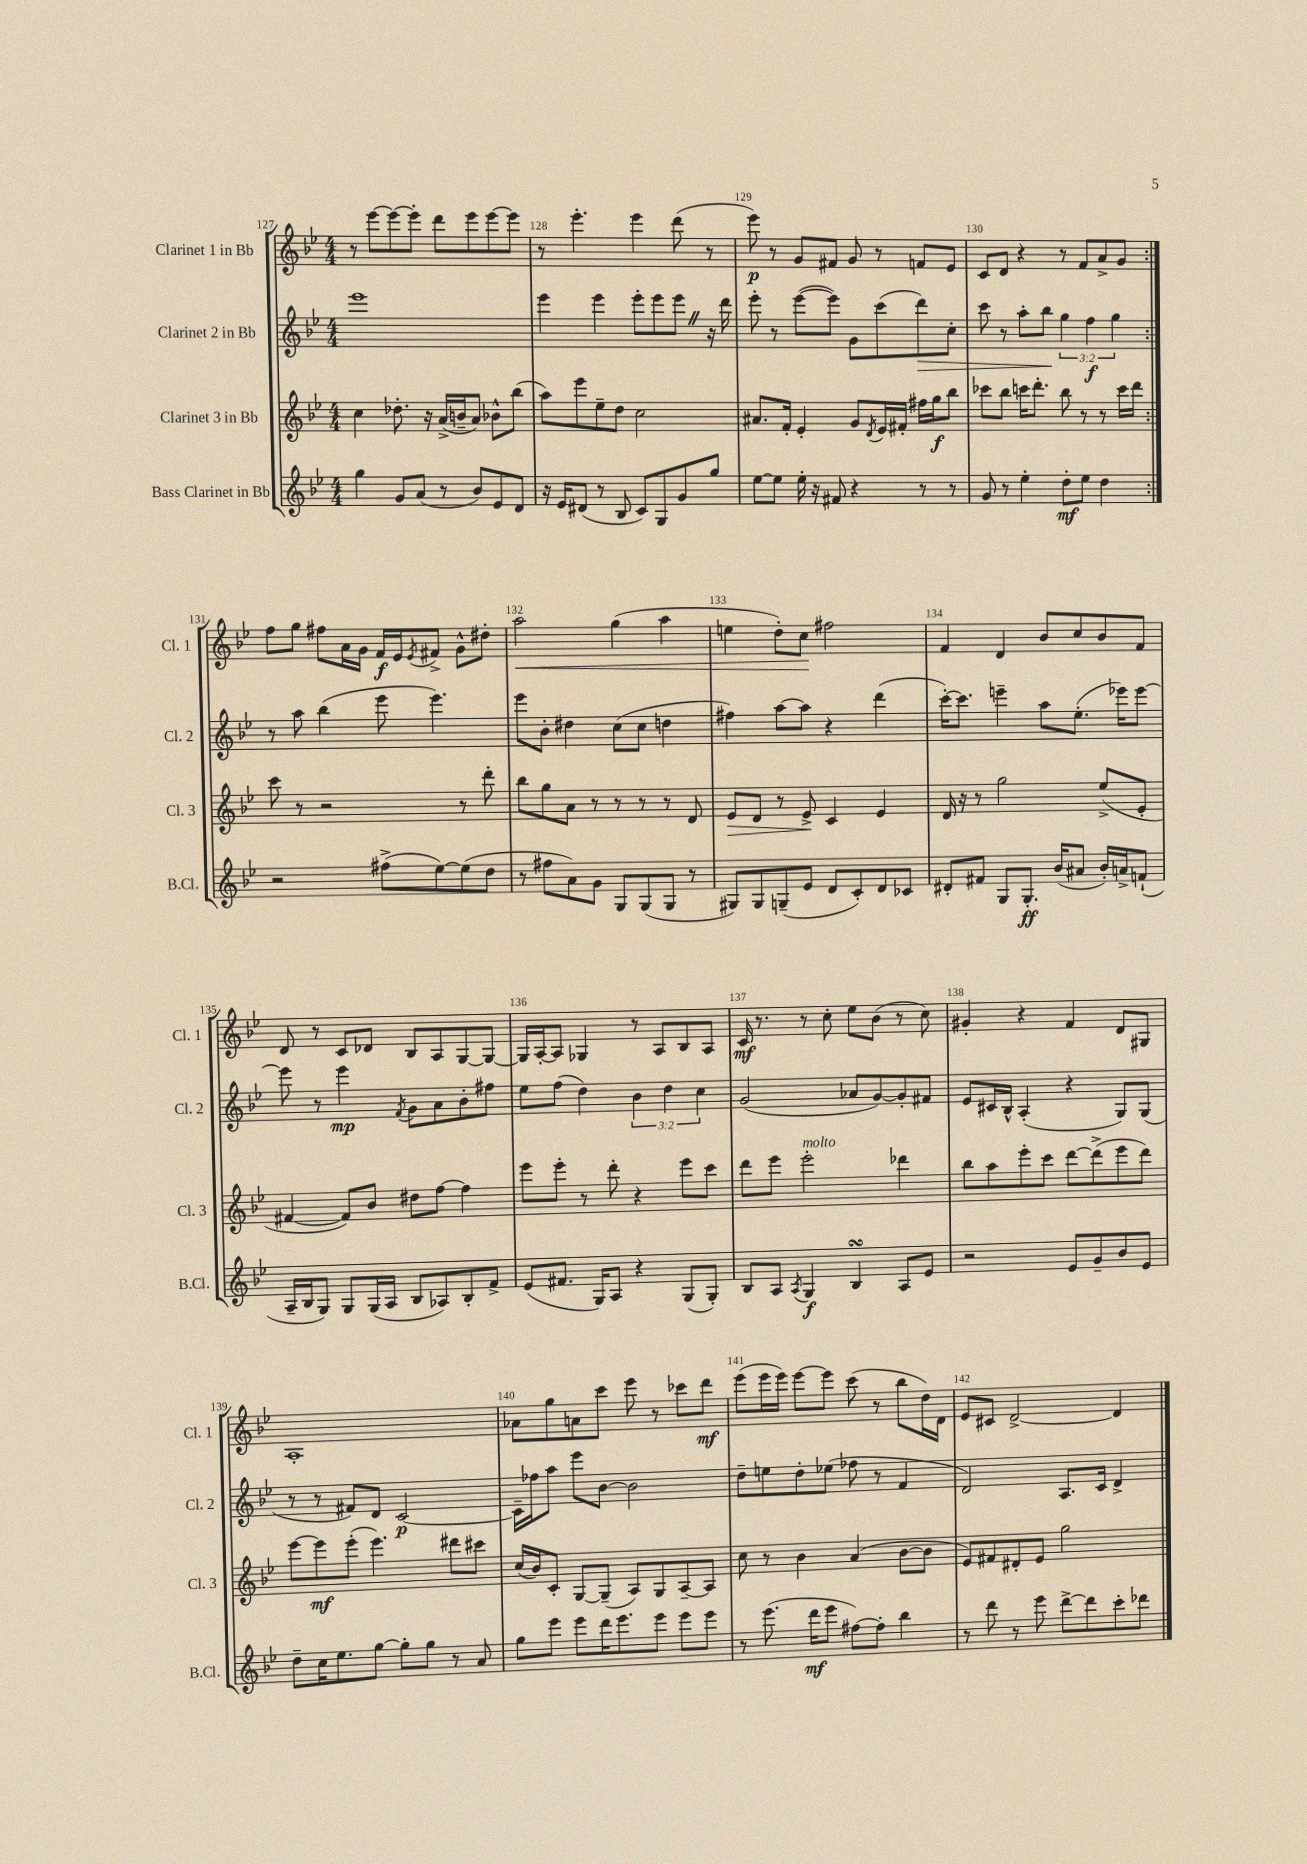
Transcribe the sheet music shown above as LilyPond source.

<<
\new StaffGroup <<
\new Staff = "s0" \with { instrumentName = "Clarinet 1 in Bb" shortInstrumentName = "Cl. 1" } {
    \clef treble \key bes \major \numericTimeSignature \time 4/4
    \repeat volta 2 { r8 ees'''8~ ees'''8~ ees'''8-. d'''8 ees'''8 ees'''8~ ees'''8 |
    r8 ees'''4.-. ees'''4 d'''8( r8 |
    ees'''8\p) r8 g'8 fis'8 g'8 r8 f'8 ees'8 |
    c'8 d'8 r4 r8 f'8 a'8-> g'8 | }
    f''8 g''8 fis''8 a'16 g'16 f'16\f ees'16 \acciaccatura { ees'8 } fis'8-> g'8-^ dis''8-. |
    a''2\< g''4( a''4 |
    e''4 d''8-.) c''8\! fis''2 |
    f'4 d'4 bes'8 c''8 bes'8 f'8 |
    d'8 r8 c'8 des'8 bes8 a8 g8~ g8~ |
    g16 a16~-. a8 ges4 r8 a8 bes8 a8 |
    c'16\mf r8. r8 c''8-. ees''8 bes'8( r8 c''8) |
    gis'4-. r4 f'4 d'8 gis8 |
    a1-. |
    aes'8 g''8 a'8 c'''8 ees'''8 r8 ces'''8 d'''8\mf |
    ees'''8( ees'''16 ees'''16) ees'''8~ ees'''8 c'''8( r8 bes''8 d''16) d'16 |
    ees'8 cis'8 d'2~-> d'4 \bar "|." |
}
\new Staff = "s1" \with { instrumentName = "Clarinet 2 in Bb" shortInstrumentName = "Cl. 2" } {
    \clef treble \key bes \major \numericTimeSignature \time 4/4 \override Staff.TupletNumber.text = #tuplet-number::calc-fraction-text
    \repeat volta 2 { ees'''1 |
    ees'''4 ees'''4 ees'''8-. ees'''8 ees'''8 \once \override BreathingSign.text = \markup { \musicglyph "scripts.caesura.straight" } \breathe r16 d'''16 |
    ees'''8-. r8 ees'''8~( ees'''8) g'8 c'''8( d'''8\>) c''8-. |
    c'''8 r8 a''8-. bes''8\! \tuplet 3/2 { g''4 f''4\f g''4 } | }
    r8 a''8 bes''4( ees'''8 ees'''4.) |
    ees'''8 bes'8-. dis''4 c''8( c''8 d''4 |
    fis''4) a''8~ a''8 r4 d'''4( |
    c'''16~-.) c'''8. e'''4-- a''8 ees''8.-.( ees'''16) ees'''8~ |
    ees'''8 r8 ees'''4\mp \acciaccatura { f'8 } g'8 a'8 bes'8-. fis''8 |
    ees''8 f''8( d''4) \tuplet 3/2 { bes'4 d''4 c''4 } |
    g'2( aes'8 g'8~) g'8-. fis'8 |
    ees'8 cis'16 bes16-^ a4-.( r4 g8) g8( |
    r8 r8 fis'8) d'8 c'2~\p |
    c'16-- fes''16 a''8 ees'''8 bes'8~ bes'2 |
    d''8-- e''8 d''8-. ees''8( fes''8 r8 f'4 |
    d'2) a8. c'16 d'4-> \bar "|." |
}
\new Staff = "s2" \with { instrumentName = "Clarinet 3 in Bb" shortInstrumentName = "Cl. 3" } {
    \clef treble \key bes \major \numericTimeSignature \time 4/4
    \repeat volta 2 { c''4 des''8.-. r16 a'16->( b'16-- a'8) bes'8-^ bes''8( |
    a''8) ees'''8 ees''8-- d''8 c''2 |
    ais'8. f'16-. ees'4-. g'8 \acciaccatura { d'8 } ees'16 fis'16-. fis''16 g''16\f bes''8 |
    ces'''8 bes''8 c'''16 d'''8.-. bes''8 r8 r8 c'''16 d'''16 | }
    c'''8 r8 r2 r8 d'''8-. |
    bes''8 g''8 a'8 r8 r8 r8 r8 d'8 |
    ees'8\> d'8 r8 ees'8->\! c'4 ees'4 |
    d'16 r16 r8 g''2 ees''8->( ees'8-. |
    fis'4~ fis'8) bes'8 dis''8 f''8~ f''4 |
    ees'''8 ees'''8-. r8 d'''8-. r4 ees'''8 c'''8 |
    d'''8 ees'''8 ees'''2-.^\markup { \italic "molto" } des'''4 |
    bes''8 a''8 ees'''8-. c'''8 d'''8~ d'''8->( ees'''8 d'''8) |
    ees'''8~ ees'''8\mf ees'''8-.( ees'''4.) dis'''8 cis'''8 |
    c''16( bes'16) c'8-. g8~ g8--( a8) g8 a8~-- a8 |
    c''8 r8 bes'4 a'4( bes'8~ bes'8 |
    ees'8) fis'8 dis'8-. ees'8 g''2 \bar "|." |
}
\new Staff = "s3" \with { instrumentName = "Bass Clarinet in Bb" shortInstrumentName = "B.Cl." } {
    \clef treble \key bes \major \numericTimeSignature \time 4/4
    \repeat volta 2 { g''4 g'8 a'8( r8 bes'8) ees'8 d'8 |
    r16 ees'16 dis'8( r8 bes8 c'8) g8 g'8 g''8 |
    ees''8~ ees''8 ees''16-. r16 fis'8 r4 r8 r8 |
    g'8 r8 ees''4-. d''8-.\mf ees''8 d''4 | }
    r2 fis''8->( ees''8~) ees''8( d''8 |
    r8 fis''8 a'8) g'8 g8 g8( g8 r8 |
    gis8) gis8 g8--( ees'8 d'8 c'8-.) d'8 ces'8 |
    dis'8-. fis'8 g8 g8.-.\ff bes'16( ais'8 bes'16-.) a'16-> f'8-!( |
    a16-- bes16 g8) g8 g16( a16 bes8 aes8) bes8-. f'8-> |
    ees'8( fis'8. g16) a8 r4 g8( g8-.) |
    bes8 a8 \acciaccatura { a8 } g4\f bes4\turn a8 ees'8 |
    r2 ees'8 g'8-- bes'8 ees'8 |
    d''8-- c''16 ees''8. g''8~ g''8-. g''8 r8 a'8 |
    g''8 ees'''8 ees'''8 d'''16 ees'''8. ees'''8 ees'''8 ees'''8 |
    r8 ees'''8.( d'''16\mf ees'''8 fis''8~) fis''8-. bes''4 |
    r8 d'''8 r8 ees'''8 d'''8~-> d'''8 c'''8-. des'''8 \bar "|." |
}
>>
>>
\layout { \context { \Score currentBarNumber = #127 \override BarNumber.break-visibility = ##(#f #t #t) barNumberVisibility = #all-bar-numbers-visible } }
